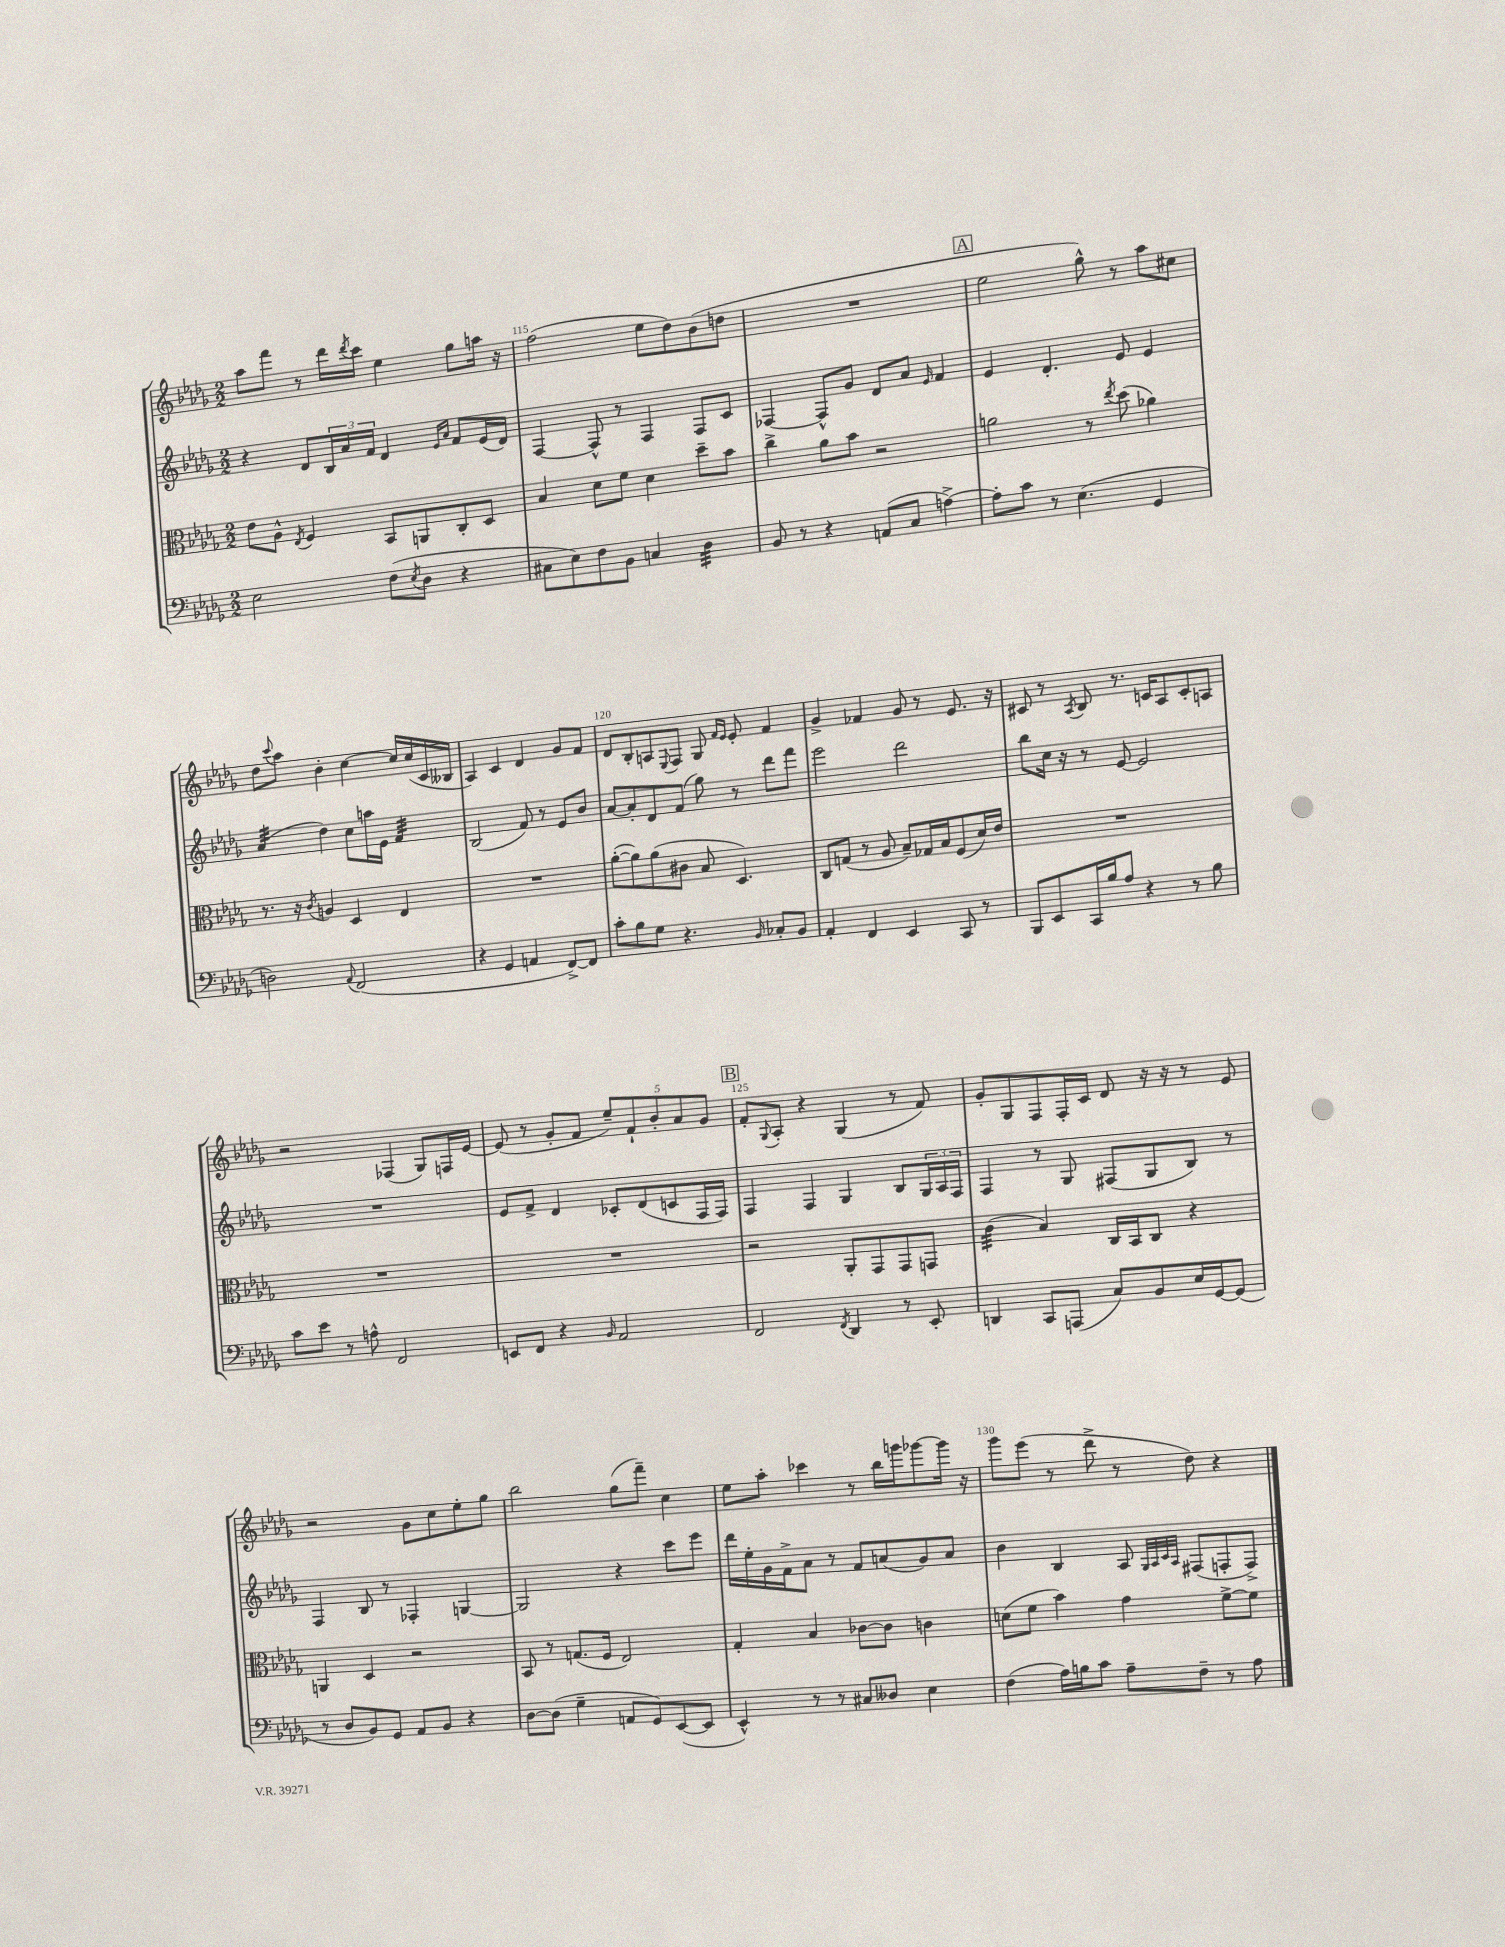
<<
\new StaffGroup <<
\new Staff = "s0" {
    \clef treble \key des \major \numericTimeSignature \time 2/2
    aes''8 f'''8 r8 des'''16 \acciaccatura { des'''8 } c'''16 ees''4 ges''8 a''16 r16 |
    f''2( ees''8 des''8) bes'8( d''8 |
    R1 |
    \mark \markup { \box "A" } ees''2 ges''8-^) r8 aes''8 cis''8 |
    des''8 \appoggiatura { c'''8 } aes''8 bes'4-. c''4~ c''16 c''16( c'16 beses16 |
    aes4) c'4 des'4 ges'8 f'8 |
    des'8 bes8-. a8 \appoggiatura { ees8 } f8 ges8 \grace { f'16 ees'16 } ees'8-. f'4 |
    ges'4-> fes'4 ges'8 r8 ees'8. r16 |
    cis'8 r8 \acciaccatura { aes8 } bes8 r8. c'16 aes8 c'8-. a8 |
    r2 fes4( ges8) f16 ees'16~ |
    ees'8( r8 ges'8-. f'8 \tuplet 5/4 { ees''8--) f'8-! bes'8-. aes'8 ges'8 } |
    \mark \markup { \box "B" } f'8-. \appoggiatura { ges8 } aes8-. r4 ges4( r8 f'8) |
    ges'8-. ges8 f8 f16-. c'16 des'8 r16 r16 r8 ees'8 |
    r2 ges'8 c''8 ees''8-. ges''8 |
    bes''2 ges''8( f'''8--) c''4 |
    ees''8 aes''8-. ces'''4 r8 bes''16 g'''16 ges'''8~ ges'''16 r16 |
    ges'''8 ees'''8( r8 des'''8-> r8 des''8) r4 \bar "|." |
}
\new Staff = "s1" {
    \clef treble \key des \major \numericTimeSignature \time 2/2
    r4 des'8 \tuplet 3/2 { bes16 aes'16 f'16 } des'4 \grace { ees'16 aes'16 } f'8 ees'16( des'16) |
    f4~ f8-^ r8 f4 f8 c'8 |
    fes4~ fes8-^ ges'8 des'8 aes'8 \grace { ees'16 } f'4 |
    \mark \markup { \box "A" } ees'4 des'4.-. ees'8 ees'4 |
    aes'4:32( des''4) c''8 a''16 ees'16 f'4:32 |
    bes2( f'8) r8 ees'8 bes'8 |
    aes'8~ aes'8-. des'8 f'8( ges''8) r8 des'''8 f'''8 |
    ees'''2 des'''2 |
    bes''8 c''16 r16 r8 ees'8~ ees'2 |
    R1 |
    ees'8 f'8-> des'4 ces'8-. des'8( c'8 f16 f16) |
    \mark \markup { \box "B" } f4 f4 ges4 bes8 \tuplet 3/2 { ges16 aes16 f16 } |
    f4 r8 ges8 fis8( ges8 bes8) r8 |
    f4 bes8 r8 fes4-. g4~ |
    g2 r4 c'''8 ees'''8 |
    des'''16 ees''16-. ges'16 f'16-> aes'8 r8 f'8 a'8( ges'8) a'8 |
    bes'4 bes4 aes8 \grace { ges32 aes32 c'32 aes32 } fis8( f8-. f8->) \bar "|." |
}
\new Staff = "s2" {
    \clef alto \key des \major \numericTimeSignature \time 2/2
    ees'8 aes8-^ \acciaccatura { ees8 } f4 bes,8 a,8 c8-. des8 |
    bes4 des'8 f'8 des'4 des''8-- bes'8 |
    c''4-> aes'8 bes'8 r2 |
    \mark \markup { \box "A" } a'2 r8 \acciaccatura { ees''8 } des''8( aes'4) |
    r8. r16 \acciaccatura { c'8 } a4 des4 ees4 |
    R1 |
    aes'8~-.( aes'8) aes'8( cis'8 bes8 des4.) |
    c8 g8( r8 aes8 bes8--) ges16 bes16 f8( des'16) ees'16 |
    R1 |
    R1 |
    R1 |
    \mark \markup { \box "B" } r2 aes,8-. ges,8 ges,8 g,8 |
    c'4:32( bes4) c16 bes,16 c8 r4 |
    a,4 des4 r2 |
    bes,8 r8 g8.( f16 ees2) |
    ges4-. bes4 ces'8~ ces'8 c'4 |
    d'8( f'8 bes'4) ges'4 f'8~-> f'8 \bar "|." |
}
\new Staff = "s3" {
    \clef bass \key des \major \numericTimeSignature \time 2/2
    ees2 f8( \acciaccatura { ees8 } des8 r4 |
    cis8 ees8) f8 bes,8 c4 des4:32 |
    bes,8 r8 r4 a,8( c8 a4~->) |
    \mark \markup { \box "A" } a8-. c'8 r8 ees4.( ges,4 |
    d2) \appoggiatura { aes,8 } f,2( |
    r4 ges,4 a,4 f,8~->) f,8 |
    c'8-. bes8 ges8 r4. \grace { bes,16 } ces8-. bes,8 |
    aes,4-. f,4 ees,4 c,8 r8 |
    bes,,8 ees,8 c,16 bes16 aes8 r4 r8 bes8 |
    c'8 ees'8 r8 a8-^ f,2 |
    e,8 f,8 r4 \grace { bes,16 } aes,2 |
    \mark \markup { \box "B" } f,2 \acciaccatura { f,8 } des,4 r8 ees,8-. |
    d,4 c,8 a,,8( c8) bes,8 ees16 ges,16~ ges,8( |
    r8 des8 bes,8) ges,8 aes,8 bes,8 r4 |
    des8~ des8( ges4-- a,8 ges,8) ees,8~( ees,8 |
    ees,4-^) r8 r8 cis8 deses8 ees4 |
    f4( aes16) b16 c'8 aes8-- f8-- r8 aes8 \bar "|." |
}
>>
>>
\layout { \context { \Score currentBarNumber = #114 \override BarNumber.break-visibility = ##(#f #t #t) barNumberVisibility = #(every-nth-bar-number-visible 5) } }
